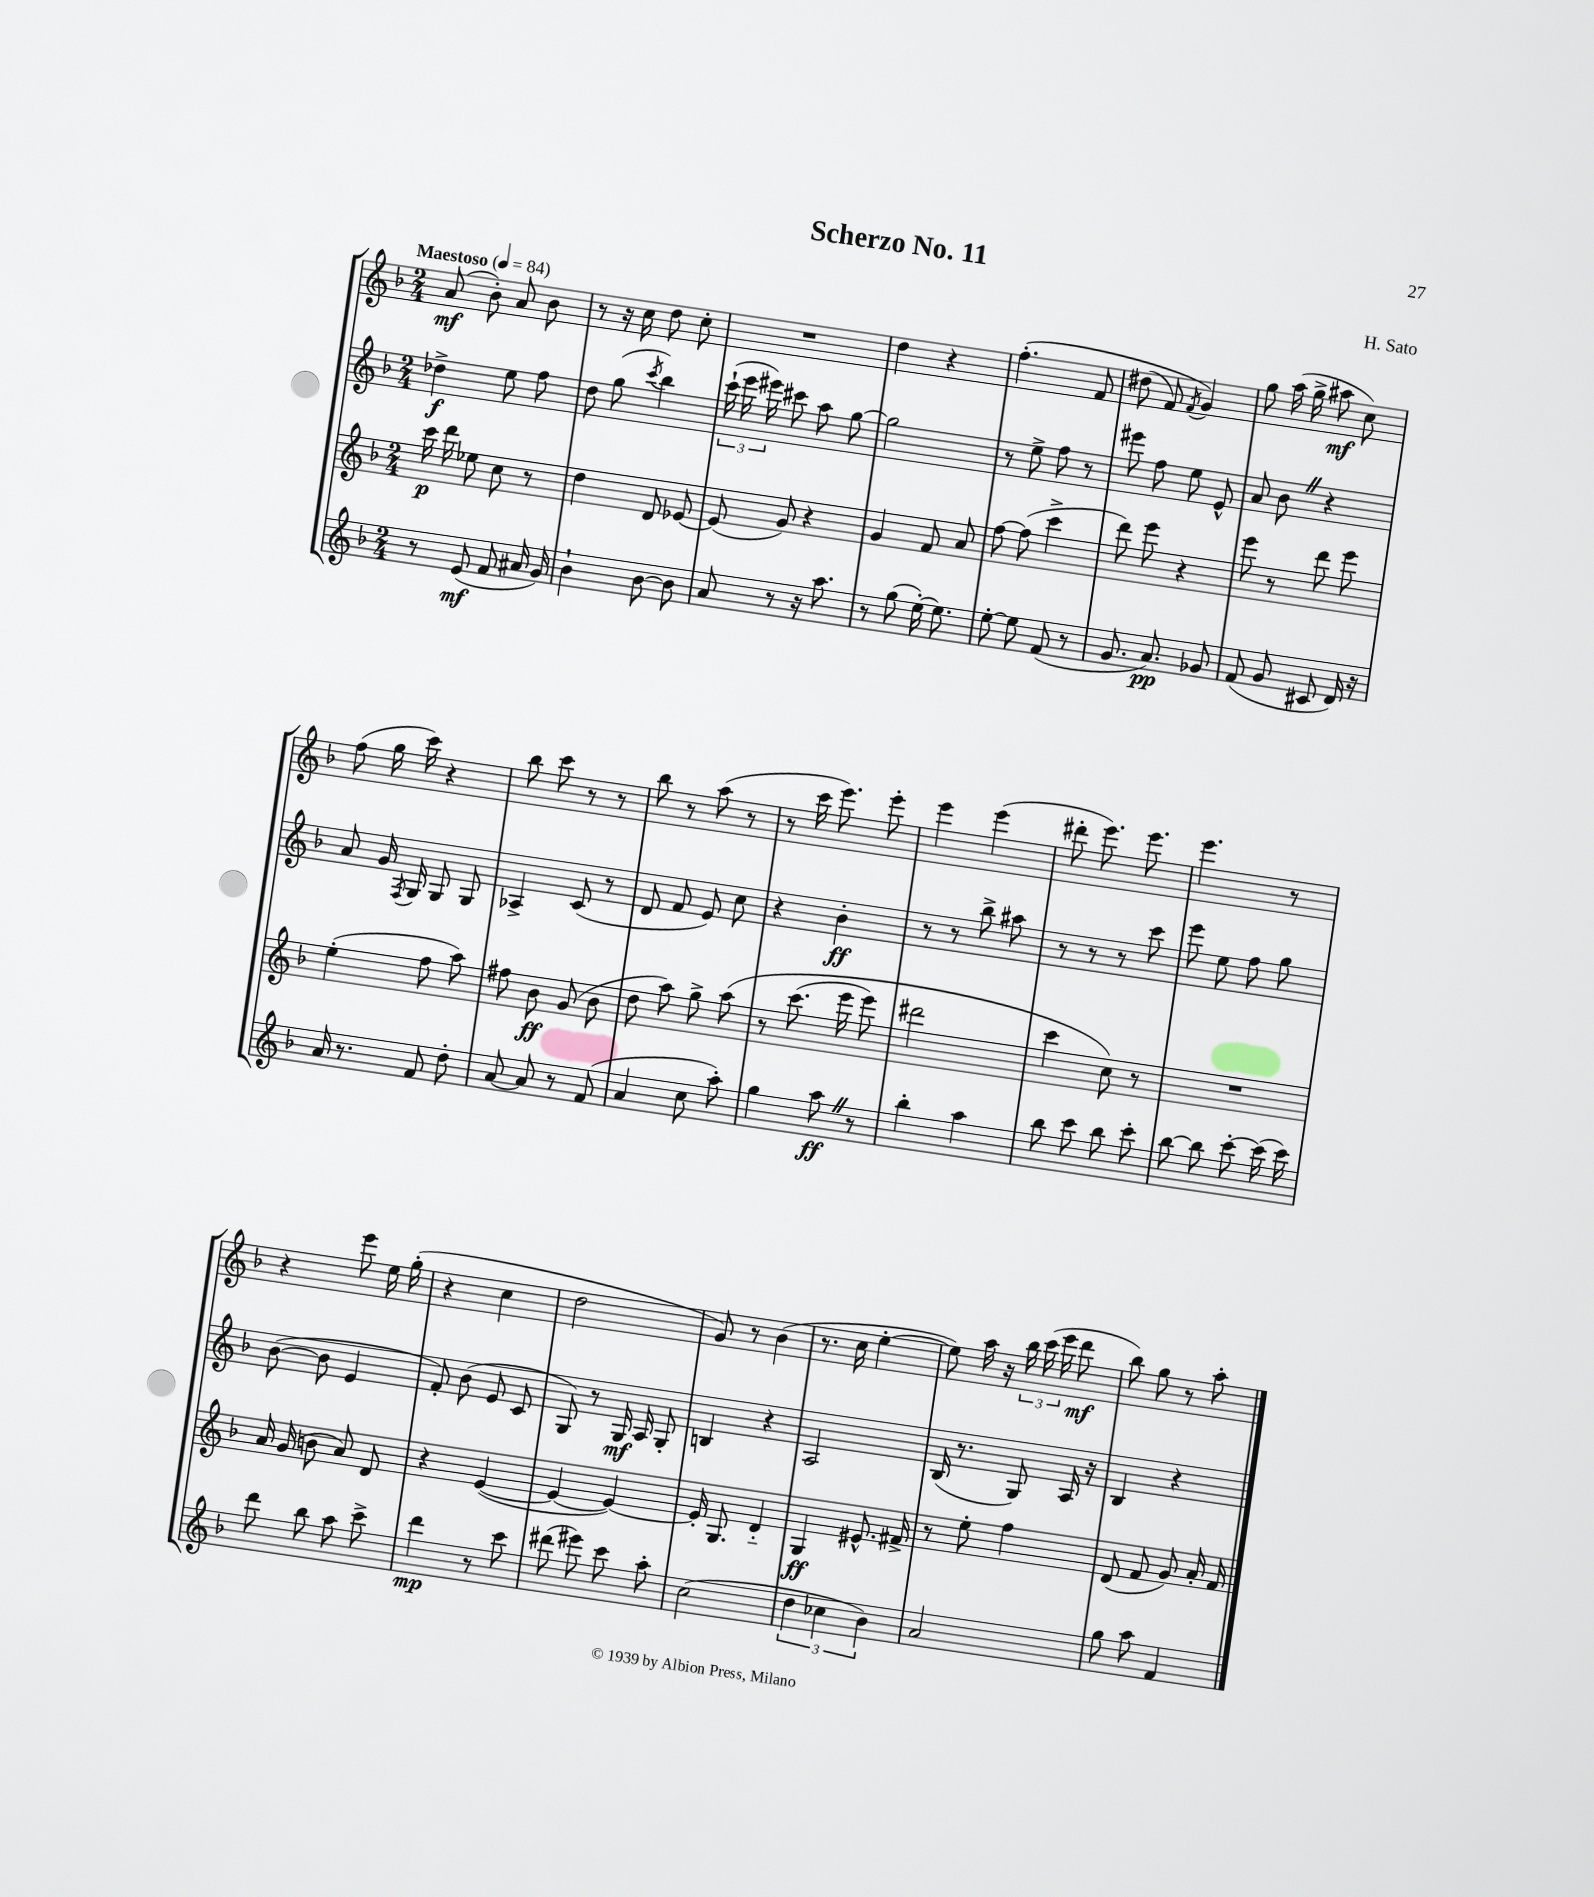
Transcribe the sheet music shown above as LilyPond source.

\header { title = "Scherzo No. 11" composer = "H. Sato" }
<<
\new StaffGroup <<
\new Staff = "s0" {
    \clef treble \key f \major \numericTimeSignature \time 2/4 \tempo "Maestoso" 4 = 84
    \autoBeamOff a'8\mf( bes'8-.) a'8 bes'8 |
    r8 r16 c''16 d''8 c''8-. |
    R2 |
    d''4 r4 |
    f''4.-.\( f'8 |
    dis''8( f'8) \acciaccatura { f'8 } g'4\) |
    g''8 a''16( g''16-> ais''8\mf c''8) |
    f''8( g''16 c'''16) r4 |
    bes''8 c'''8 r8 r8 |
    bes''8 r8 a''8( r8 |
    r8 c'''16 e'''8.) e'''8-. |
    e'''4 e'''4( |
    dis'''8-. e'''8.) e'''8. |
    e'''4. r8 |
    r4 e'''8 e''16 g''16-.( |
    r4 c''4 |
    d''2 |
    g'8) r8 bes'4( |
    r8. c''16 e''4~-. |
    e''8) a''16 r16 \tuplet 3/2 { bes''16 c'''16( e'''16 } d'''8\mf |
    bes''8) g''8 r8 a''8-. \bar "|." |
}
\new Staff = "s1" {
    \clef treble \key f \major \numericTimeSignature \time 2/4
    \autoBeamOff des''4->\f e''8 f''8 |
    d''8 g''8( \acciaccatura { c'''8 } bes''4) |
    \tuplet 3/2 { c'''16-!( e'''16 eis'''16) } cis'''8 a''8 g''8~ |
    g''2 |
    r8 e''8-> f''8 r8 |
    eis'''8 f''8 e''8 e'8-^ |
    a'8 bes'8 \once \override BreathingSign.text = \markup { \musicglyph "scripts.caesura.straight" } \breathe r4 |
    a'8 g'16 \acciaccatura { f8 } g16 g8 g8 |
    aes4-> c'8( r8 |
    d'8 f'8 e'8) c''8 |
    r4 bes'4-.\ff |
    r8 r8 bes''8-> ais''8 |
    r8 r8 r8 c'''8 |
    e'''8 e''8 f''8 g''8 |
    bes'8~( bes'8 e'4 |
    f'8-.) bes'8( e'8 c'8 |
    g8) r8 g16\mf a16 g8-. |
    b4 r4 |
    a2 |
    bes16( r8. g8) a16 r16 |
    bes4 r4 \bar "|." |
}
\new Staff = "s2" {
    \clef treble \key f \major \numericTimeSignature \time 2/4
    \autoBeamOff c'''16\p d'''16 ees''8 c''8 r8 |
    d''4 d'8 ees'8~ |
    ees'8( g'8) r4 |
    g'4 f'8 a'8 |
    f''8~ f''8( c'''4-> |
    d'''8) e'''8 r4 |
    e'''8 r8 d'''8 e'''8 |
    e''4-.( f''8 a''8) |
    fis''8 bes'8\ff g'8( bes'8 |
    d''8 a''8) g''8-> a''8\( |
    r8 c'''8.( e'''16 e'''8) |
    dis'''2 |
    c'''4 c''8\) r8 |
    R2 |
    a'16 g'16( b'8 a'8) d'8 |
    r4 e'4~( |
    e'4~ e'4~) |
    e'16-. g8. d'4-_ |
    g4\ff eis'8.-^ fis'16-> |
    r8 e''8-. f''4 |
    d'8( f'8 g'8) a'16-. f'16 \bar "|." |
}
\new Staff = "s3" {
    \clef treble \key f \major \numericTimeSignature \time 2/4
    \autoBeamOff r8 e'8\mf( f'8 ais'16 g'16) |
    bes'4-! bes'8~ bes'8 |
    a'8 r8 r16 a''8. |
    r8 g''8( e''16~-.) e''8. |
    e''8~-. e''8 f'8( r8 |
    g'8. a'8.\pp) ges'8 |
    f'8( g'8 cis'8 d'16) r16 |
    a'16 r8. f'8 d''8-. |
    a'8~ a'8 r8 f'8( |
    a'4 c''8 a''8-.) |
    g''4 a''8\ff \once \override BreathingSign.text = \markup { \musicglyph "scripts.caesura.straight" } \breathe r8 |
    bes''4-. a''4 |
    bes''8 c'''8 bes''8 c'''8-. |
    bes''8~ bes''8 c'''8~-. c'''16( c'''16) |
    d'''8 bes''8 a''8 c'''8-> |
    d'''4\mp r8 c'''8 |
    dis'''8( eis'''8) c'''8 a''8-. |
    c''2( |
    \tuplet 3/2 { d''4 ces''4 bes'4) } |
    a'2 |
    g''8 a''8 f'4 \bar "|." |
}
>>
>>
\layout { \context { \Score \remove "Bar_number_engraver" } }
